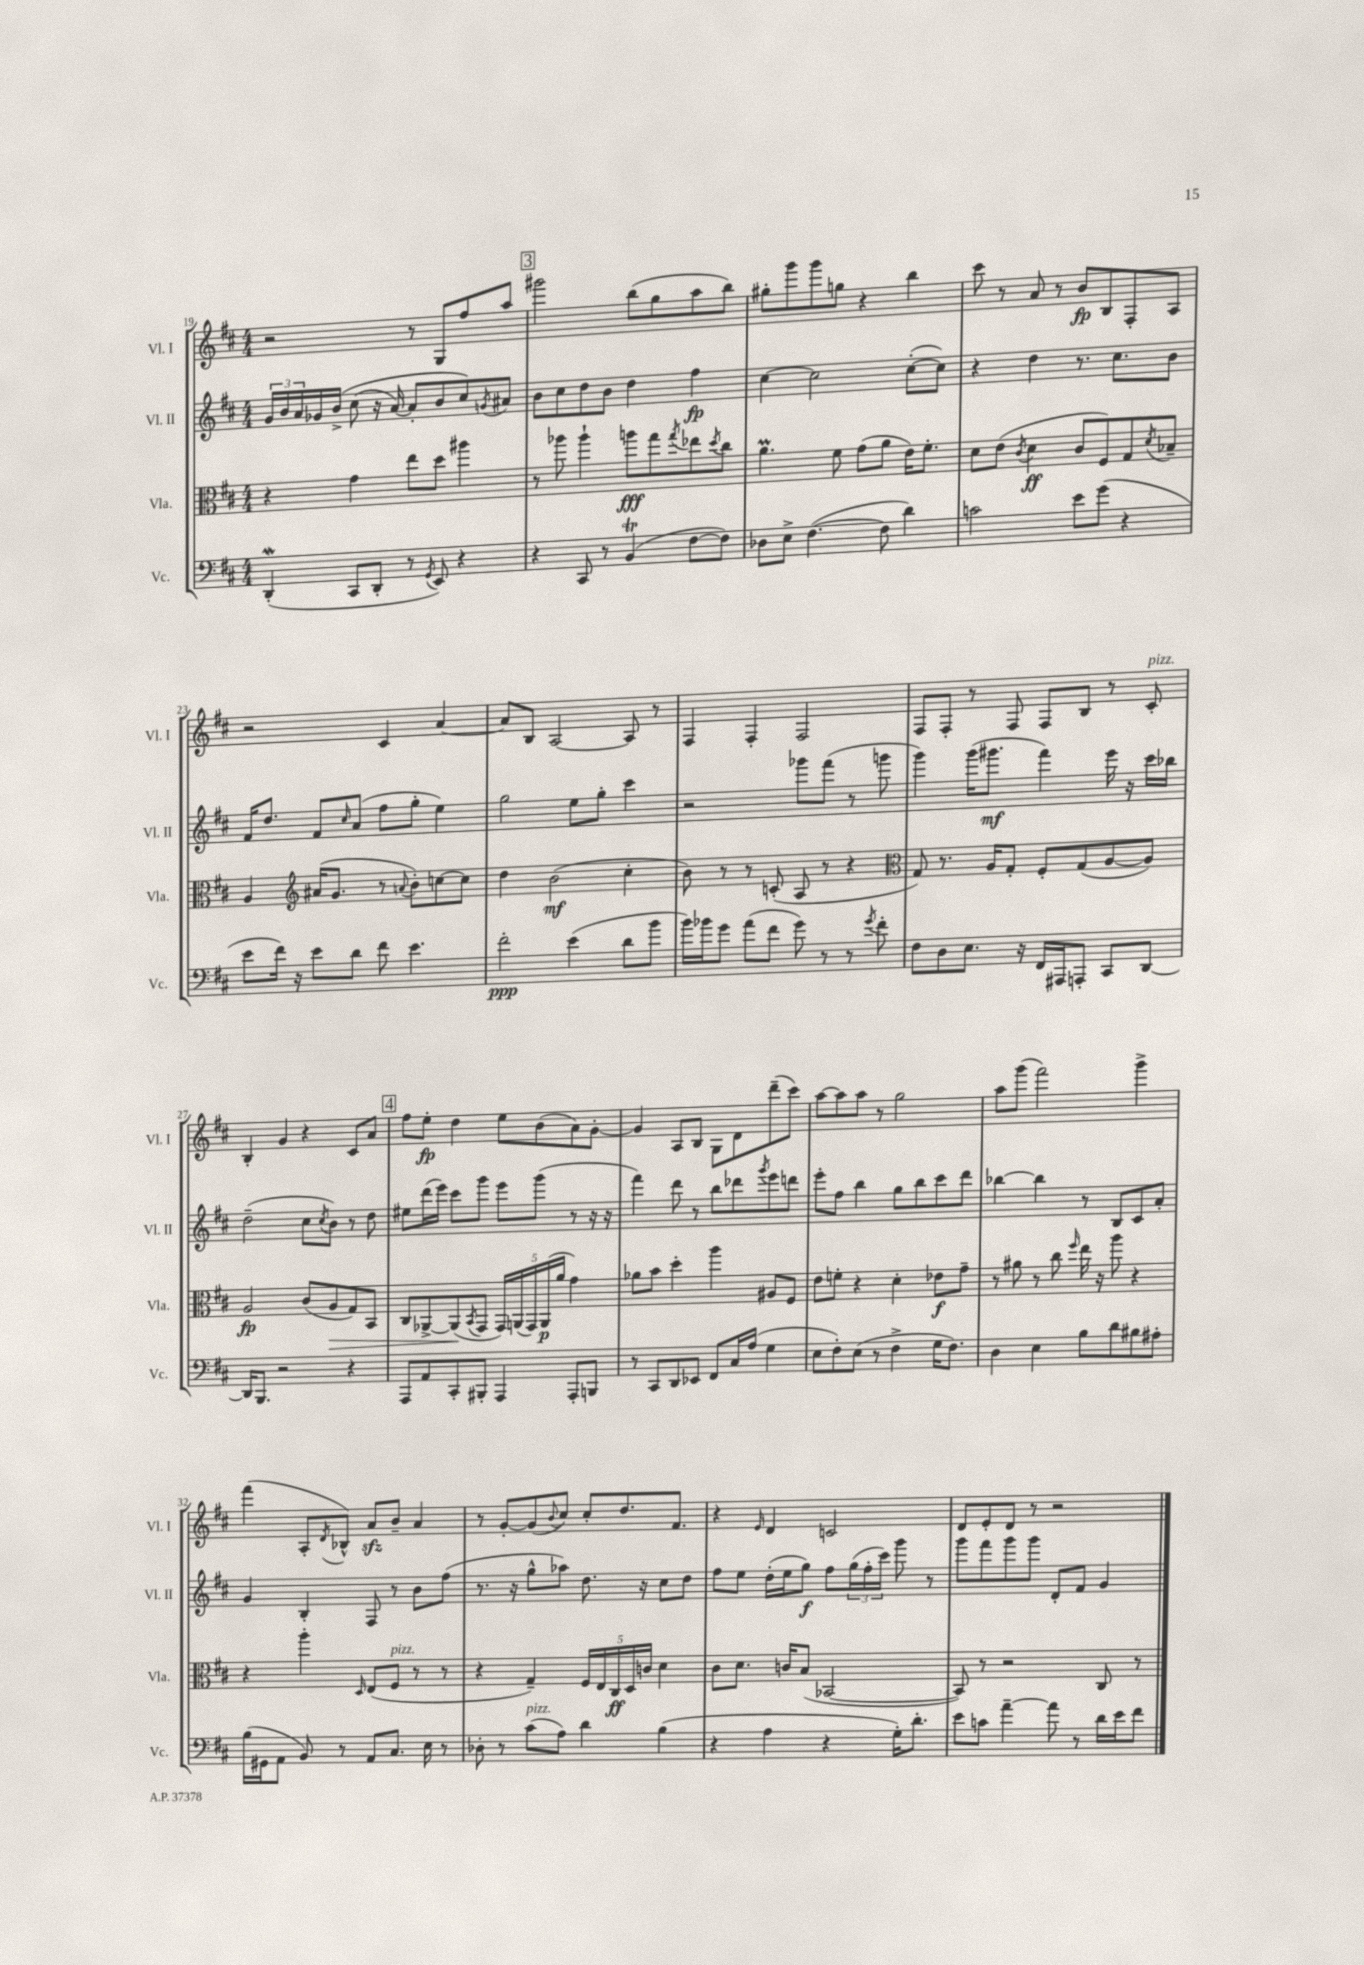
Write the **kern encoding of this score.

**kern	**kern	**kern	**kern
*staff4	*staff3	*staff2	*staff1
*clefF4	*clefC3	*clefG2	*clefG2
*k[f#c#]	*k[f#c#]	*k[f#c#]	*k[f#c#]
*M4/4	*M4/4	*M4/4	*M4/4
(4DD'/	4r	24g/LL	2r
.	.	24b/	.
.	.	24a/	.
.	.	16g-/	.
.	.	&(16b^/JJ	.
8CC#/L	4g\	(8cc#\	.
8DD'/J	.	16r	.
.	.	[16a/)	.
8r	8ee\L	8a'/]L	8r
8qGG/	.	.	.
8EE/)	8dd\J	8b/	8G/L
4r	4aa#\	8cc#/&)	8ff#/
.	.	8qg/	.
.	.	8a#/J	8aa/J
=	=	=	=
4r	8r	8b\L	2ggg#\
.	8aa-\	8cc#\	.
8CC#/	4aa-`\	8dd\	.
8r	.	8b\J	.
(4BB/	8aa\L	4dd\	(8bb\L
.	8gg\	.	8gg\
.	8qgg/	.	.
[8F#\L	8ee-\	4ff#\	8aa\
.	8qdd/	.	.
8F#\]J)	8cc#\J	.	8bb\J)
=	=	=	=
8D-\L	4.a\	[4cc#\	8gg#'\L
8E^\J	.	.	8ggg\
([4.F#\	.	2cc#\]	8ggg\
.	8f#\	.	8gg\J
.	(8g\L	.	4r
8F#\]	8a\J	.	.
4d\)	16e\LK)	([8cc#'\L	4bb\
.	8.f#'\J	.	.
.	.	8cc#\]J)	.
=	=	=	=
2c\	8d\L	4r	8ccc#\
.	(8e\J	.	8r
.	8qc#/	.	.
.	4d\	4dd\	8a/
.	.	.	8r
8e\L	8c#/L	8.r	8b/L
(8g\J	8F#/)	.	8B/
.	.	8.cc#\L	.
4r	8G/	.	8F#'/
.	8qd/	.	.
.	8B-~/J	8b\J	8A/J
=	=	=	=
8e\L	4A/	16f#/LK	2r
.	.	8.dd/J	.
16f#\Jk)	.	.	.
16r	.	.	.
*	*clefG2	*	*
8e\L	(16a#/LK	8f#/L	.
.	8.g/J	.	.
.	.	16qqcc#/	.
8d\J	.	(8a/J	.
8f#\	8r	8ff#\L	4c#/
.	8qqa/	.	.
4.e\	8b'\L)	8gg'\J	.
.	[8cc\	4ee\)	[4a/
.	8cc\]J	.	.
=	=	=	=
2f#'\	4dd\	2gg\	8a/]L
.	.	.	8B/J
.	(2b\	.	[2A/
(4e\	.	8ee\L	.
.	.	8gg'\J	.
8d\L	4cc#'\	4ccc#\	8A/]
8b\J	.	.	8r
=	=	=	=
16b\LL)	8b\)	2r	4F#/
16b-\J	.	.	.
8g\J	8r	.	.
(8a\L	8r	.	4F#'/
8f#\J	(8c'/	.	.
8g\)	8A/	8ggg-\L	2F#/
8r	8r	(8fff#\J	.
8r	4r	8r	.
8qg/	.	.	.
8f#'\	.	8ggg\	.
=	=	=	=
*	*clefC3	*	*
8F#\L	8G/)	4ggg\)	8F#/L
8D\	8.r	.	8F#'/J
8.E\J	.	(16ggg\LK	8r
.	16A/LK	8.ggg#\J	.
.	8G'/J	.	8F#/
16r	.	.	.
16FF#/LL	8F#'/L	4fff#\)	8F#/L
16AAA#/J	.	.	.
8AAA'/J	(8G/	.	8B/J
8CC#/L	[8A/	16eee\	8r
.	.	16r	.
[8DD/J	8A/]J)	16ccc#\LL	8c#'/
.	.	16bb-\JJ	.
=	=	=	=
16DD/]LK	2A/	(2dd~\	4B'/
8.BBB/J	.	.	.
2r	.	.	4g/
.	(8c#/L	8cc#\L	4r
.	.	8qcc#/	.
.	8A/	8b\J)	.
4r	8G/)	8r	8c#/L
.	8BB/J	8dd\	8a/J
=	=	=	=
8AAA/L	8C#/L	8ee#\L	8ff#\L
8AA/	[8AA-^/	(16ddd\L	8ee'\J
.	.	16eee\JJ)	.
8CC#'/	(8AA-/]	8ccc#\L	4dd\
.	8qBB/	.	.
8BBB#'/J	8GG/J	8ggg\J	.
4AAA/	20GG/LL)	8eee\L	8ee\L
.	(20AA/	.	.
.	20GG/)	.	.
.	.	(8ggg\J	(8b\
.	(20AA/	.	.
.	20a/JJ	.	.
8AAA'/L	4g\)	8r	8a\)
8BBB/J	.	16r	[8g'\J
.	.	16r	.
=	=	=	=
8r	8a-\L	4fff#\)	4g/]
8CC#/L	8b\J	.	.
8DD/	4dd'\	8ddd\	8A/L
8EE-/J	.	8r	8B/J
8FF#/L	4aa\	8bb\L	8G\L
16C#/L	.	8ddd-\	8d\
(16A/JJ	.	.	.
.	.	8qggg/	.
4G\	8A#/L	8eee\	(8ddd~\
.	8F#/J	8ddd\J	8ccc#\J)
=	=	=	=
8E\L	8e\L	8eee'\L	[8aa\L
8F#'\)	8f'\J	8ff#\J	8aa\]
(8E\J	4r	4bb\	8aa\J
8r	.	.	8r
4F#^\	4d'\	8gg\L	2gg\
.	.	8bb\	.
16G\LK	8e-\L	8ccc#\	.
8.F#\J)	.	.	.
.	8g~\J	8ddd\J	.
=	=	=	=
4D\	8r	[4bb-\	8aa\L
.	8a#\	.	(8ggg\J
4E\	8r	4bb-\]	2fff#\)
.	8cc#\	.	.
.	16qqff#/	.	.
8B\L	16ee\	8r	.
.	16r	.	.
8d\	8aa\	8B/L	.
8B#\	4r	8c#/	4ggg^\
8A#'\J	.	8a'/J	.
=	=	=	=
(16B\LL	4r	4g/	(4fff#\
16GG#\J	.	.	.
8AA\J	.	.	.
8BB/)	4aa'\	4B'/	8A'/L
.	.	.	8qd/
8r	.	.	8B-^^/J)
.	16qqD/	.	.
8AA/L	(8E/L	8F#/	8a/L
8.C#/J	8F#/J	8r	8b~/J
.	8r	8b\L	4a/
16E\	.	.	.
8r	8r	(8ff#\J	.
=	=	=	=
8D-'\	4r	8.r	8r
8r	.	.	[8g'/L
.	.	16r	.
(8c#\L	4G~/)	8gg^^\L	(8g/]
.	.	.	8qqb/
8A\J)	.	8aa-\J)	8cc#/J)
4d\	20F#/LL	8.dd\	8cc#'/L
.	20E/	.	.
.	20C#/	.	.
.	.	.	8.dd/
.	20D/	.	.
.	.	16r	.
.	20c/JJ	.	.
(4B\	4d\	8cc#\L	.
.	.	.	8.f#/J
.	.	8dd\J	.
=	=	=	=
4r	8c#\L	8ff#\L	4r
.	8.d\J	8ee\J	.
.	.	.	16qqe/
4A\	.	(16dd'\LL	4d/
.	16c/LK	16ee\J	.
.	(8B/J	8gg\J)	.
4r	[2BB-/	8ff#\L	2c/
.	.	(24gg\L	.
.	.	24ff#'\	.
.	.	24ccc#\JJ)	.
16G'\LK)	.	8ggg\	.
8.d'\J	.	.	.
.	.	8r	.
=	=	=	=
8e\L	8BB-/])	8ggg\L	8d/L
8c\J	8r	8fff#\	8e'/
[4a~\	2r	8ggg\	8d/J
.	.	8ggg\J	8r
8a\]	.	8d'/L	2r
8r	.	8f#/J	.
16d\LL	8C#/	4g/	.
16e\J	.	.	.
8f#\J	8r	.	.
==	==	==	==
*-	*-	*-	*-
